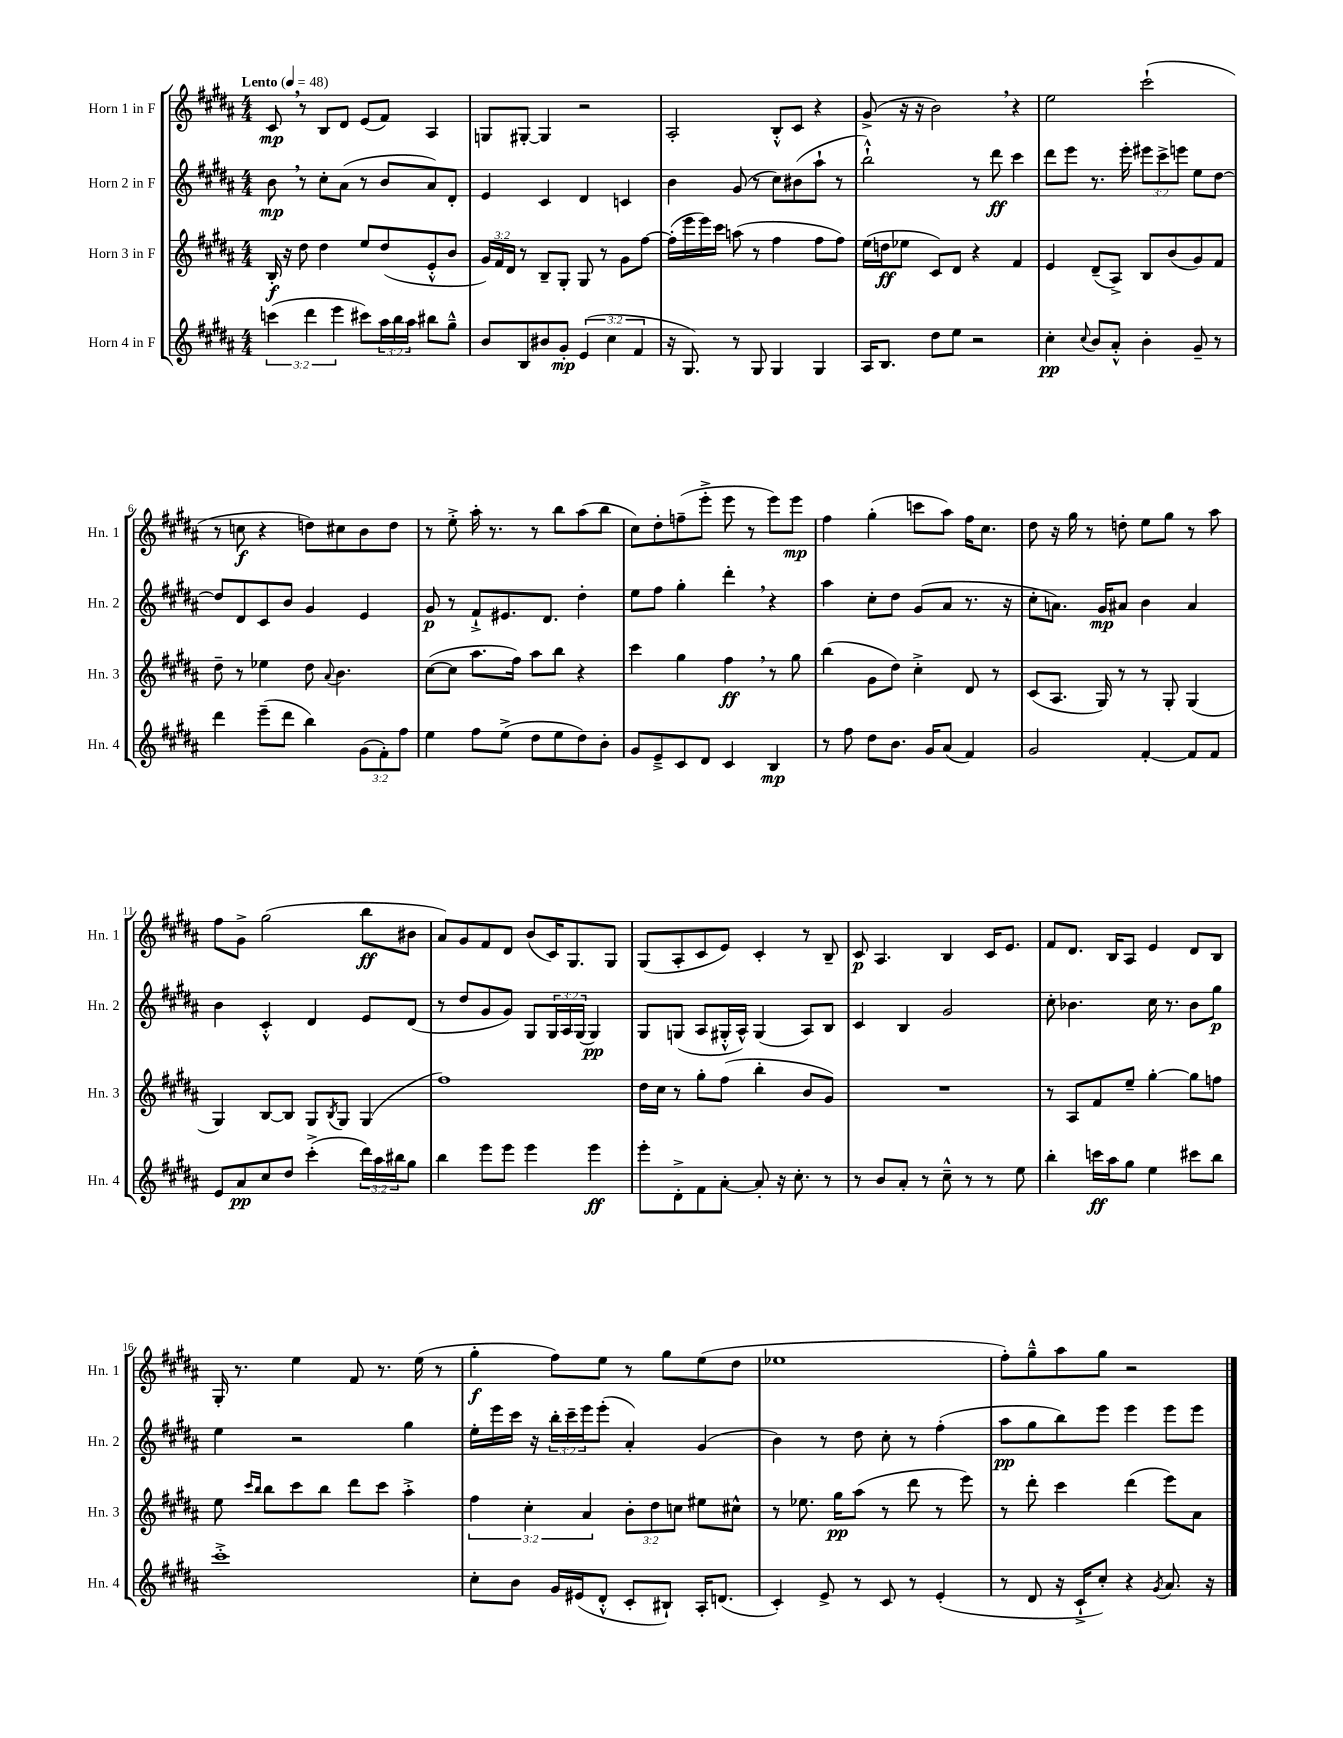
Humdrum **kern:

**kern	**dynam	**kern	**dynam	**kern	**dynam	**kern	**dynam
*part4	*part4	*part3	*part3	*part2	*part2	*part1	*part1
*staff4	*staff4	*staff3	*staff3	*staff2	*staff2	*staff1	*staff1
*I"Horn 4 in F	*	*I"Horn 3 in F	*	*I"Horn 2 in F	*	*I"Horn 1 in F	*
*I'Hn. 4	*	*I'Hn. 3	*	*I'Hn. 2	*	*I'Hn. 1	*
*clefG2	*	*clefG2	*	*clefG2	*	*clefG2	*
*k[f#c#g#d#a#]	*	*k[f#c#g#d#a#]	*	*k[f#c#g#d#a#]	*	*k[f#c#g#d#a#]	*
*M4/4	*	*M4/4	*	*M4/4	*	*M4/4	*
*MM48	*	*MM48	*	*MM48	*	*MM48	*
=1	=1	=1	=1	=1	=1	=1	=1
!	!	!	!	!	!	!LO:TX:a:B:t=Lento	!
(6cccn\	.	16B'/	f	8b,\	mp	8c#,/	mp
.	.	16r	.	.	.	.	.
.	.	8dd#\	.	8r	.	8r	.
6ddd#\	.	.	.	.	.	.	.
.	.	4dd#\	.	8cc#'\L	.	8B/L	.
6eee\	.	.	.	.	.	.	.
.	.	.	.	(8a#\J	.	8d#/J	.
8ccc#X\L)	.	8ee/L	.	8r	.	(8e/L	.
24aa#\L	.	(8dd#/	.	8b/L	.	8f#/J)	.
24bb\	.	.	.	.	.	.	.
24aa#\JJ	.	.	.	.	.	.	.
8bb#X\L	.	8e'^^/	.	8a#/)	.	4A#/	.
8gg#~^^\J	.	8b/J	.	8d#'/J	.	.	.
=2	=2	=2	=2	=2	=2	=2	=2
8b/L	.	24g#/LL)	.	4e/	.	8Gn/L	.
.	.	24f#/	.	.	.	.	.
.	.	24d#/JJ	.	.	.	.	.
8B/	.	8r	.	.	.	[8G#X'/J	.
8b#X/	.	8B~/L	.	4c#/	.	4G#/]	.
8g#'/J	mp	8G#'/J	.	.	.	.	.
(6e/	.	8G#/	.	4d#/	.	2r	.
.	.	8r	.	.	.	.	.
6cc#\	.	.	.	.	.	.	.
.	.	8g#\L	.	4cn/	.	.	.
6f#/	.	.	.	.	.	.	.
.	.	[8ff#\J	.	.	.	.	.
=3	=3	=3	=3	=3	=3	=3	=3
16r	.	(16ff#'\LL]	.	4b\	.	2A#'/	.
8.G#/)	.	16eee\	.	.	.	.	.
.	.	16eee\)	.	.	.	.	.
.	.	16ccc#\JJ	.	.	.	.	.
8r	.	(8aan\	.	(8g#/	.	.	.
8G#/	.	8r	.	8r	.	.	.
4G#/	.	4ff#\	.	8cc#\L)	.	8B'^^/L	.
.	.	.	.	(8b#X\	.	8c#/J	.
4G#/	.	8ff#\L	.	8aa#`\J	.	4r	.
.	.	8ff#\J)	.	8r	.	.	.
=4	=4	=4	=4	=4	=4	=4	=4
16A#/KL	.	(16ee\LL	.	2bb`^^\)	.	(8g#^/	.
8.B/J	.	16ddn\J	ff	.	.	.	.
.	.	8ee-X\J	.	.	.	16r	.
.	.	.	.	.	.	16r	.
8dd#\L	.	8c#/L)	.	.	.	2b,\)	.
8ee\J	.	8d#/J	.	.	.	.	.
2r	.	4r	.	8r	.	.	.
.	.	.	.	8ddd#\	ff	.	.
.	.	4f#/	.	4ccc#\	.	4r	.
=5	=5	=5	=5	=5	=5	=5	=5
4cc#'\	pp	4e/	.	8ddd#\L	.	2ee\	.
.	.	.	.	8eee\J	.	.	.
8qqcc#/	.	.	.	.	.	.	.
8b/L	.	(8d#~/L	.	8.r	.	.	.
8a#'^^/J	.	8A#^/J)	.	.	.	.	.
.	.	.	.	16eee'\	.	.	.
4b'\	.	8B/L	.	12eee#X\L	.	(2ccc#`\	.
.	.	.	.	12ccc#^\	.	.	.
.	.	(8b/	.	.	.	.	.
.	.	.	.	12eeen\J	.	.	.
8g#~/	.	8g#/)	.	8ee\L	.	.	.
8r	.	8f#/J	.	[8dd#\J	.	.	.
!!LO:LB:g=z
=6	=6	=6	=6	=6	=6	=6	=6
4ddd#\	.	8dd#~\	.	8dd#/L]	.	8r	.
.	.	8r	.	8d#/	.	8ccn\	f
(8eee~\L	.	4ee-X\	.	8c#/	.	4r	.
8ddd#\J	.	.	.	8b/J	.	.	.
4bb\)	.	8dd#\	.	4g#/	.	8ddn\L)	.
.	.	8qqa#/	.	.	.	.	.
.	.	4.b\	.	.	.	8cc#X\	.
(12g#\L	.	.	.	4e/	.	8b\	.
12f#'\)	.	.	.	.	.	.	.
.	.	.	.	.	.	8dd\J	.
12ff#\J	.	.	.	.	.	.	.
=7	=7	=7	=7	=7	=7	=7	=7
4ee\	.	([8cc#\L	.	8g#/	p	8r	.
.	.	8cc#\J]	.	8r	.	8ee'^\	.
8ff#\L	.	8.aa#\L	.	8f#`^/L	.	16aa#'\	.
.	.	.	.	.	.	8.r	.
(8ee^\J	.	.	.	8.e#X/	.	.	.
.	.	16ff#\Jk)	.	.	.	.	.
8dd#\L	.	8aa#\L	.	.	.	8r	.
.	.	.	.	8.d#/J	.	.	.
8ee\	.	8bb\J	.	.	.	8bb\L	.
8dd#\)	.	4r	.	4dd#'\	.	(8aa#\	.
8b'\J	.	.	.	.	.	8bb\J	.
=8	=8	=8	=8	=8	=8	=8	=8
8g#/L	.	4ccc#\	.	8ee\L	.	8cc#\L)	.
8e~^/	.	.	.	8ff#\J	.	8dd#'\	.
8c#/	.	4gg#\	.	4gg#'\	.	(8ffn~\	.
8d#/J	.	.	.	.	.	8eee'^\J	.
4c#/	.	4ff#,\	ff	4ddd#',\	.	8eee\	.
.	.	.	.	.	.	8r	.
4B/	mp	8r	.	4r	.	8eee\L)	.
.	.	8gg#\	.	.	.	8eee\J	mp
=9	=9	=9	=9	=9	=9	=9	=9
8r	.	(4bb\	.	4aa#\	.	4ff#\	.
8ff#\	.	.	.	.	.	.	.
8dd#\L	.	8g#\L	.	8cc#'\L	.	(4gg#'\	.
8.b\J	.	8dd#\J)	.	8dd#\J	.	.	.
.	.	4cc#'^\	.	(8g#/L	.	8cccn\L	.
16g#/KL	.	.	.	.	.	.	.
(8a#/J	.	.	.	8a#/J	.	8aa#\J)	.
4f#/)	.	8d#/	.	8.r	.	16ff#\KL	.
.	.	.	.	.	.	8.cc#\J	.
.	.	8r	.	.	.	.	.
.	.	.	.	16r	.	.	.
=10	=10	=10	=10	=10	=10	=10	=10
2g#/	.	(8c#/L	.	8cc#'\L	.	8dd#\	.
.	.	8.A#/J	.	8.an\J)	.	16r	.
.	.	.	.	.	.	16gg#\	.
.	.	.	.	.	.	8r	.
.	.	16G#/)	.	16g#/KL	mp	.	.
.	.	8r	.	8a#X/J	.	8ddn'\	.
[4f#'/	.	8r	.	4b\	.	8ee\L	.
.	.	8G#'/	.	.	.	8gg#\J	.
8f#/L]	.	(4G#/	.	4a#/	.	8r	.
8f#/J	.	.	.	.	.	8aa#\	.
!!LO:LB:g=z
=11	=11	=11	=11	=11	=11	=11	=11
8e/L	.	4G#/)	.	4b\	.	8ff#\L	.
8a#/	pp	.	.	.	.	8g#^\J	.
8cc#/	.	[8B/L	.	4c#'^^/	.	(2gg#\	.
8dd#/J	.	8B/J]	.	.	.	.	.
(4ccc#'^\	.	8G#/L	.	4d#/	.	.	.
.	.	8qB/	.	.	.	.	.
.	.	8G#/J	.	.	.	.	.
24ddd#\LL)	.	(4G#/	.	8e/L	.	8bb\L	ff
24aa#\	.	.	.	.	.	.	.
24bb#X\J	.	.	.	.	.	.	.
8gg#\J	.	.	.	(8d#/J	.	8b#X\J	.
=12	=12	=12	=12	=12	=12	=12	=12
4bb\	.	1ff#)	.	8r	.	8a#/L)	.
.	.	.	.	8dd#/L	.	8g#/	.
8eee\L	.	.	.	8g#/	.	8f#/	.
8eee\J	.	.	.	8g#/J)	.	8d#/J	.
4eee\	.	.	.	8G#/L	.	(8b/L	.
.	.	.	.	24G#/L	.	16c#/K)	.
.	.	.	.	24A#/	.	.	.
.	.	.	.	.	.	8.G#/	.
.	.	.	.	(24G#/JJ	.	.	.
4eee\	ff	.	.	4G#/)	pp	.	.
.	.	.	.	.	.	8G#/J	.
=13	=13	=13	=13	=13	=13	=13	=13
8eee'\L	.	16dd#\LL	.	8G#/L	.	(8G#/L	.
.	.	16cc#\JJ	.	.	.	.	.
8d#'^\	.	8r	.	(8Gn/J	.	8A#'/	.
8f#\	.	8gg#'\L	.	8A#/L	.	8c#/	.
[8a#'\J	.	(8ff#\J	.	16G#X'^^/L	.	8e/J)	.
.	.	.	.	16A#^^/JJ)	.	.	.
8a#'/]	.	4bb'\	.	(4G#/	.	4c#'/	.
16r	.	.	.	.	.	.	.
8.cc#'\	.	.	.	.	.	.	.
.	.	8b/L	.	8A#/L)	.	8r	.
8r	.	8g#/J)	.	8B/J	.	8B~/	.
=14	=14	=14	=14	=14	=14	=14	=14
8r	.	1r	.	4c#/	.	8c#/	p
8b/L	.	.	.	.	.	4.A#/	.
8a#'/J	.	.	.	4B/	.	.	.
8r	.	.	.	.	.	.	.
8cc#~^^\	.	.	.	2g#/	.	4B/	.
8r	.	.	.	.	.	.	.
8r	.	.	.	.	.	16c#/KL	.
.	.	.	.	.	.	8.e/J	.
8ee\	.	.	.	.	.	.	.
=15	=15	=15	=15	=15	=15	=15	=15
4bb'\	.	8r	.	8cc#'\	.	8f#/L	.
.	.	8A#/L	.	4.b-X\	.	8.d#/J	.
16cccn\LL	ff	8f#/	.	.	.	.	.
16aa#\J	.	.	.	.	.	16B/KL	.
8gg#\J	.	8ee~/J	.	.	.	8A#/J	.
4ee\	.	[4gg#'\	.	16cc#\	.	4e/	.
.	.	.	.	8.r	.	.	.
8ccc#X\L	.	8gg#\L]	.	8b-\L	.	8d#/L	.
8bb\J	.	8ffn\J	.	8gg#\J	p	8B/J	.
!!LO:LB:g=z
=16	=16	=16	=16	=16	=16	=16	=16
1ccc#'^	.	8ee\	.	4ee\	.	16G#'/	.
.	.	.	.	.	.	8.r	.
.	.	16qqccc#/LL	.	.	.	.	.
.	.	16qqbb/JJ	.	.	.	.	.
.	.	8bb\L	.	.	.	.	.
.	.	8ccc#\	.	2r	.	4ee\	.
.	.	8bb\J	.	.	.	.	.
.	.	8ddd#\L	.	.	.	8f#/	.
.	.	8ccc#\J	.	.	.	8.r	.
.	.	4aa#'^\	.	4gg#\	.	.	.
.	.	.	.	.	.	(16ee\	.
.	.	.	.	.	.	8r	.
=17	=17	=17	=17	=17	=17	=17	=17
8cc#'\L	.	6ff#\	.	16ee'\LL	.	4gg#'\	f
.	.	.	.	16eee\	.	.	.
8b\J	.	.	.	16ccc#\JJ	.	.	.
.	.	6cc#'\	.	.	.	.	.
.	.	.	.	16r	.	.	.
16g#/LL	.	.	.	24bb'\LL	.	8ff#\L)	.
.	.	.	.	24ccc#~\	.	.	.
(16e#X/J	.	.	.	.	.	.	.
.	.	6a#/	.	24eee\J	.	.	.
8d#'^^/J	.	.	.	(8eee'\J	.	8ee\J	.
8c#'/L	.	12b'\L	.	4a#'/)	.	8r	.
.	.	12dd#\	.	.	.	.	.
8B#X`/J)	.	.	.	.	.	8gg#\L	.
.	.	12ccn\J	.	.	.	.	.
16A#'/KL	.	8ee#X\L	.	(4g#/	.	(8ee\	.
(8.dn/J	.	.	.	.	.	.	.
.	.	8cc#X^^\J	.	.	.	8dd#\J	.
=18	=18	=18	=18	=18	=18	=18	=18
4c#'/)	.	8r	.	4b\)	.	1ee-X	.
.	.	8.ee-X\	.	.	.	.	.
8e^/	.	.	.	8r	.	.	.
.	.	16gg#\KL	pp	.	.	.	.
8r	.	(8aa#\J	.	8dd#\	.	.	.
8c#/	.	8r	.	8cc#'\	.	.	.
8r	.	8ddd#\	.	8r	.	.	.
(4e'/	.	8r	.	(4ff#'\	.	.	.
.	.	8eee\)	.	.	.	.	.
=19	=19	=19	=19	=19	=19	=19	=19
8r	.	8r	.	8aa#\L	pp	8ff#'\L)	.
8d#/	.	8ddd#'\	.	8gg#\	.	8gg#~^^\	.
16r	.	4ccc#\	.	8bb\)	.	8aa#\	.
16c#`^/KL	.	.	.	.	.	.	.
8cc#'/J)	.	.	.	8eee\J	.	8gg#\J	.
4r	.	(4ddd#\	.	4eee\	.	2r	.
8qg#/	.	.	.	.	.	.	.
8.a#/	.	8eee\L)	.	8eee\L	.	.	.
.	.	8a#\J	.	8eee\J	.	.	.
16r	.	.	.	.	.	.	.
==	==	==	==	==	==	==	==
*-	*-	*-	*-	*-	*-	*-	*-
